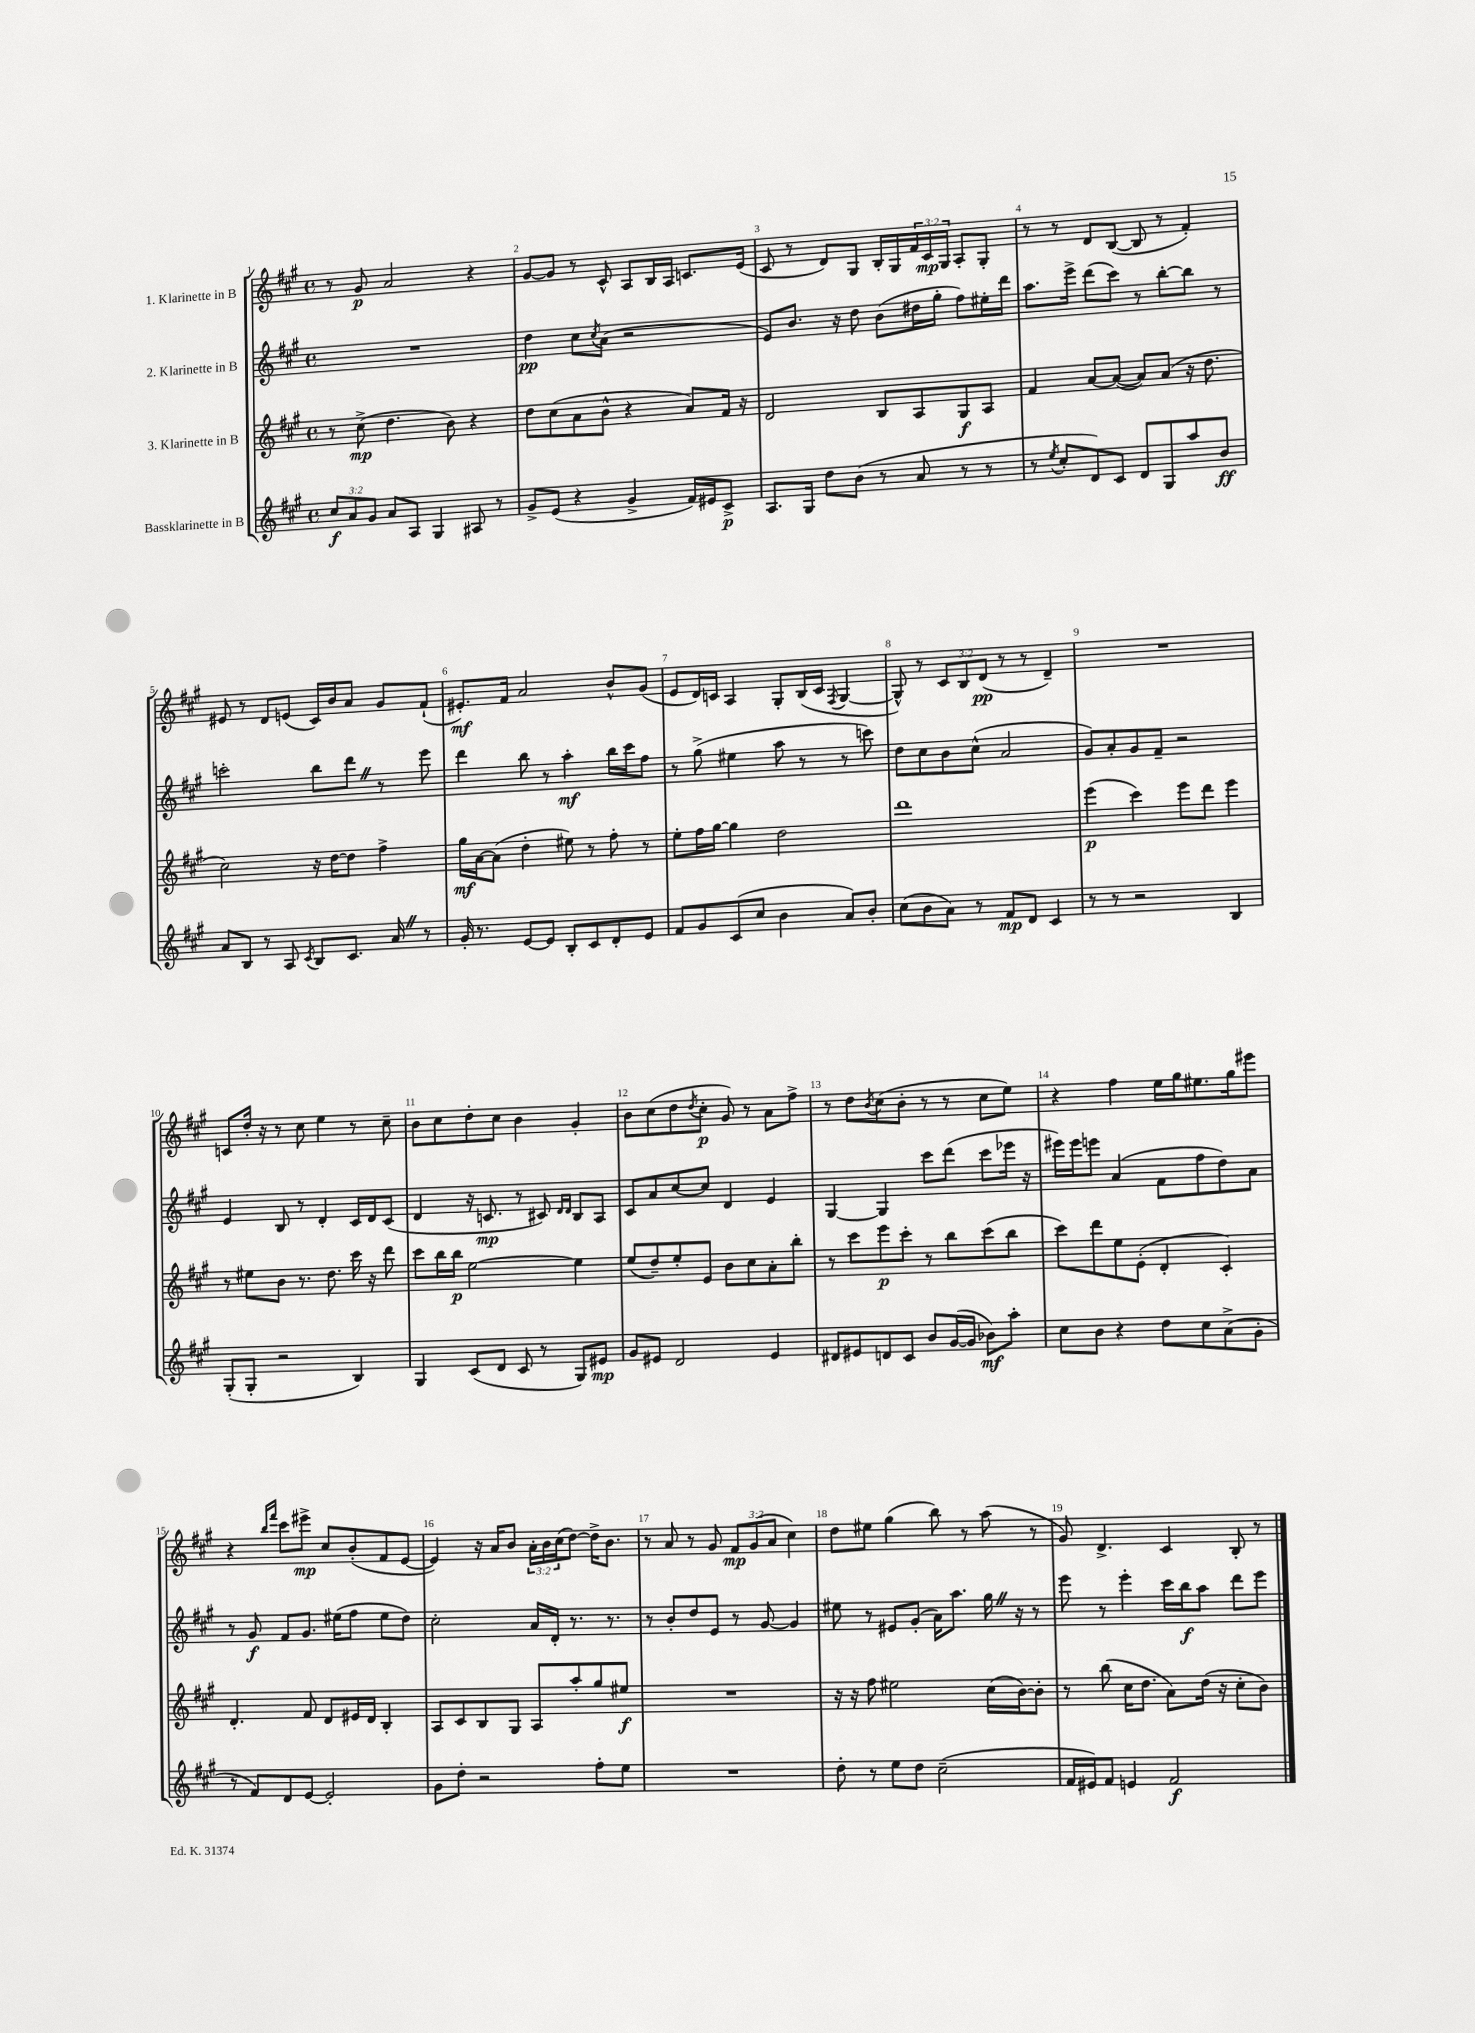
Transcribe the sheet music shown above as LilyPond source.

<<
\new StaffGroup <<
\new Staff = "s0" \with { instrumentName = "1. Klarinette in B" } {
    \clef treble \key a \major \defaultTimeSignature \time 4/4 \override Staff.TupletNumber.text = #tuplet-number::calc-fraction-text
    r8 gis'8\p a'2 r4 |
    gis'8~ gis'8 r8 cis'8-^ a8 b16 a16 c'8. e'16( |
    cis'8 r8 d'8) gis8 b16-. gis16 \tuplet 3/2 { fis'16 cis'16\mp gis16 } a8-. gis8-. |
    r8 r8 d'8 b8~( b8 r8 fis'4-.) |
    eis'8 r8 d'8 e'8( cis'16) b'16 a'8 gis'8 fis'8-!( |
    eis'8.-.\mf) fis'16 a'2 b'8-^ gis'8( |
    e'8 d'16) c'16 a4 gis8-. b16( c'16 \acciaccatura { fis8 } gis4~ |
    gis8-^) r8 \tuplet 3/2 { cis'8 b8 d'8\pp( } r8 r8 d'4--) |
    R1 |
    c'8 d''16-. r16 r8 cis''8 e''4 r8 cis''8-- |
    b'8 cis''8 d''8-. cis''8 b'4 gis'4-. |
    b'8 cis''8( d''8 \acciaccatura { d''8 } cis''8-.\p gis'8) r8 a'8 fis''8-> |
    r8 d''8 \acciaccatura { b'8 } cis''8( b'8-. r8 r8 cis''8 e''8) |
    r4 fis''4 e''16 gis''16 eis''8. gis''16 eis'''8 |
    r4 \grace { b''16 fis'''16 } cis'''8 eis'''8->\mp cis''8 b'8-.( fis'8 e'8~ |
    e'4) r16 a'16 b'8 \tuplet 3/2 { a'16-. b'16 cis''16( } d''8~) d''16-> b'8. |
    r8 a'8 r8 gis'8 \tuplet 3/2 { fis'8\mp gis'8( a'8 } cis''4) |
    d''8 eis''8 gis''4( b''8) r8 a''8( r8 |
    gis'8) d'4.-> cis'4 b8-. r8 \bar "|." |
}
\new Staff = "s1" \with { instrumentName = "2. Klarinette in B" } {
    \clef treble \key a \major \defaultTimeSignature \time 4/4
    R1 |
    d''4\pp cis''8 \acciaccatura { cis''8 } a'8( r2 |
    e'8) b'8. r16 d''8 b'8( dis''16 gis''16-. fis''8) eis''16-. d'''16 |
    a''8. e'''16-> d'''8( cis'''8) r8 b''8~-. b''8 r8 |
    c'''2-. b''8 d'''8 \once \override BreathingSign.text = \markup { \musicglyph "scripts.caesura.straight" } \breathe r8 e'''8 |
    d'''4 b''8 r8 a''4-.\mf b''16 cis'''16 fis''8 |
    r8 gis''8->( eis''4 a''8 r8 r8 c'''8) |
    d''8 cis''8 b'8 cis''8-^( a'2 |
    gis'8) a'8-. gis'8 fis'8-- r2 |
    e'4 b8 r8 d'4-. cis'16 d'16 cis'8( |
    d'4 r16 c'8.\mp r8 cis'8) \grace { d'16 d'16 } b8 a8 |
    cis'8 a'8 cis''8~ cis''8 d'4 e'4 |
    gis4~ gis4 cis'''8 d'''8( cis'''8 ees'''16 r16 |
    eis'''16) eis'''16 e'''8 a'4( fis'8 fis''8 d''8) a'8 |
    r8 gis'8\f fis'8 gis'8. eis''16( fis''8 eis''8 d''8) |
    cis''2-. a'16 d'16-. r8. r8. |
    r8 b'8-. d''8 e'8 r8 gis'8~ gis'4 |
    eis''8 r8 eis'8 gis'8-.( a'16) a''8. gis''16 \once \override BreathingSign.text = \markup { \musicglyph "scripts.caesura.straight" } \breathe r16 r8 |
    e'''8 r8 e'''4-. cis'''16 b''16\f a''8 d'''8 e'''8 \bar "|." |
}
\new Staff = "s2" \with { instrumentName = "3. Klarinette in B" } {
    \clef treble \key a \major \defaultTimeSignature \time 4/4
    r8 cis''8->\mp( d''4. b'8) r4 |
    d''8 cis''8( a'8 b'8-^ r4 a'8) fis'16 r16 |
    d'2 b8 a8 gis8\f a8 |
    fis'4 a'8~ a'8~( a'8) a'8( r16 d''8. |
    cis''2) r16 d''16~ d''8 fis''4-> |
    gis''16\mf a'16~ a'8( d''4-. eis''8) r8 fis''8-. r8 |
    e''8-. fis''16 gis''16~ gis''4 d''2 |
    d'''1 |
    e'''4\p( cis'''4) e'''8 d'''8 e'''4 |
    r8 eis''8 b'8 r8. d''8. cis'''16 r16 d'''8 |
    cis'''8 b''16 b''16\p e''2~ e''4 |
    e''8( d''8--) e''8-. e'8 b'8 cis''8 a'8-. b''8-. |
    r8 cis'''8 e'''8\p cis'''8-. r8 b''8 cis'''8( b''8 |
    cis'''8) d'''8 e''8 e'8-.( d'4-. cis'4-.) |
    d'4.-. fis'8 d'8 eis'16 d'16 b4-. |
    a8 cis'8 b8 gis8 a8 a''8-. gis''8 eis''8\f |
    R1 |
    r16 r16 fis''8 eis''2 cis''16( b'16~) b'8-. |
    r8 b''8( cis''16 d''8. a'8) d''16( r16 cis''8-. b'8) \bar "|." |
}
\new Staff = "s3" \with { instrumentName = "Bassklarinette in B" } {
    \clef treble \key a \major \defaultTimeSignature \time 4/4 \override Staff.TupletNumber.text = #tuplet-number::calc-fraction-text
    \tuplet 3/2 { cis''8\f a'8 gis'8 } a'8 a8 gis4 ais8 r8 |
    gis'8-> e'8( r4 gis'4-> fis'16) eis'16 cis'8->\p |
    a8. gis16 d''8 b'8( r8 a'8 r8 r8 |
    r8 \acciaccatura { e''8 } cis''8-. d'8) cis'8 d'8 gis8 a''8 b'8\ff |
    a'8 b8 r8 a8 \acciaccatura { cis'8 } b8 cis'8. a'16 \once \override BreathingSign.text = \markup { \musicglyph "scripts.caesura.straight" } \breathe r8 |
    gis'16-. r8. e'8~ e'8 b8-. cis'8 d'8-. e'8 |
    fis'8 gis'8 cis'8( cis''8 b'4 a'8) b'8-. |
    cis''8( b'8 a'8) r8 fis'8\mp d'8 cis'4 |
    r8 r8 r2 b4 |
    gis8-.( gis8-. r2 b4) |
    gis4 cis'8( d'8 cis'8 r8 gis8) eis'8\mp |
    gis'8 eis'8 d'2 eis'4 |
    dis'8 eis'8 d'8 cis'8 b'8 gis'16~( gis'16 bes'8\mf) a''8-. |
    cis''8 b'8 r4 d''8 cis''8 a'8->( gis'8-. |
    r8 fis'8) d'8 e'8~ e'2-. |
    gis'8 d''8-. r2 fis''8-. e''8 |
    R1 |
    d''8-. r8 e''8 d''8 cis''2--( |
    fis'16 eis'16) fis'8 e'4 fis'2\f \bar "|." |
}
>>
>>
\layout { \context { \Score \override BarNumber.break-visibility = ##(#f #t #t) barNumberVisibility = #all-bar-numbers-visible } }
